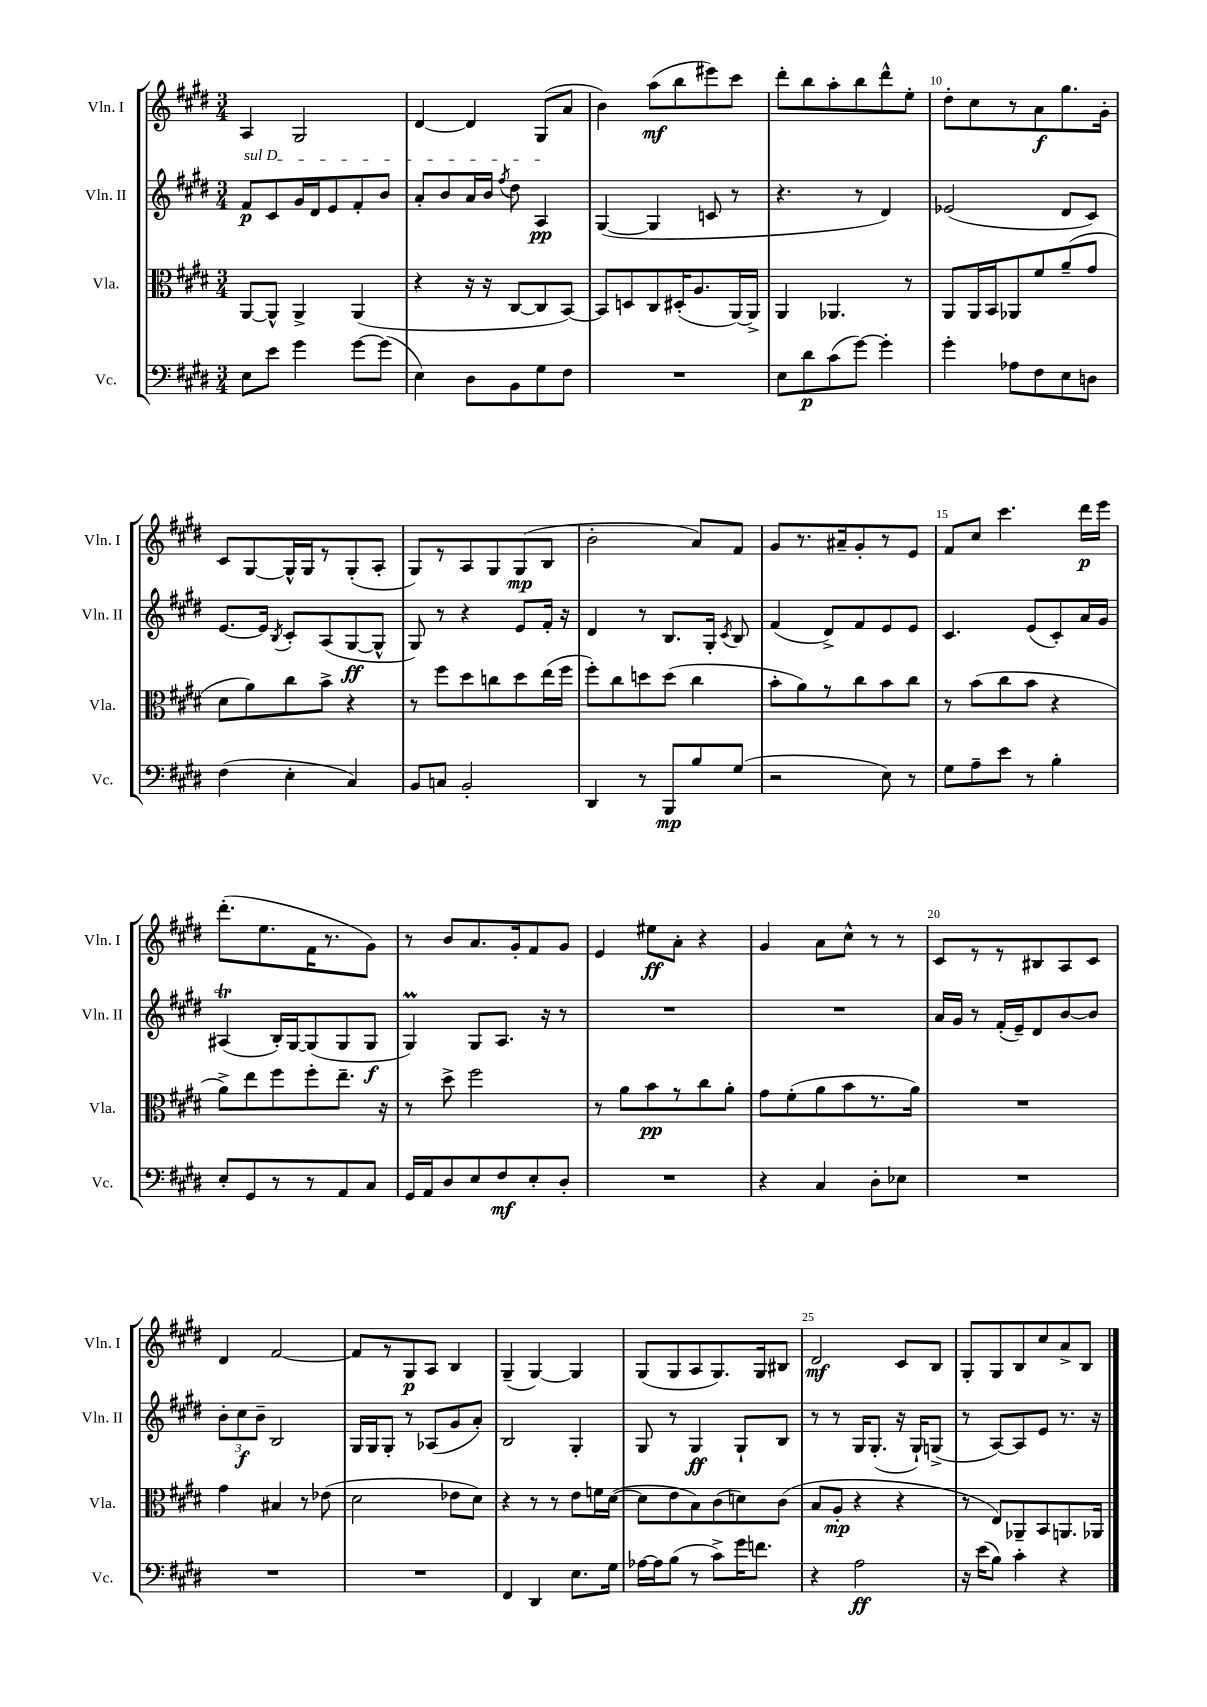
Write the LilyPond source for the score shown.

<<
\new StaffGroup <<
\new Staff = "s0" \with { instrumentName = "Vln. I" shortInstrumentName = "Vln. I" } {
    \clef treble \key e \major \numericTimeSignature \time 3/4
    \autoBeamOff a4 gis2 |
    dis'4~ dis'4 gis8[( a'8] |
    b'4) a''8[\mf( b''8 eis'''8) cis'''8] |
    dis'''8[-. b''8 a''8-. b''8 dis'''8-^ e''8]-. |
    dis''8[-. cis''8 r8 a'8\f gis''8. gis'16]-. |
    cis'8[ gis8~ gis16-^ gis16 r8 gis8-.( a8]-. |
    gis8[) r8 a8 gis8 gis8\mp( b8] |
    b'2-. a'8[) fis'8] |
    gis'8[ r8. ais'16-- gis'8-. r8 e'8] |
    fis'8[ cis''8] cis'''4. dis'''16[\p e'''16] |
    dis'''8.[-.( e''8. fis'16 r8. gis'8]) |
    r8 b'8[ a'8. gis'16-. fis'8 gis'8] |
    e'4 eis''8[\ff a'8]-. r4 |
    gis'4 a'8[ cis''8]-^ r8 r8 |
    cis'8[ r8 r8 bis8 a8 cis'8] |
    dis'4 fis'2~ |
    fis'8[ r8 gis8\p a8] b4 |
    gis4--( gis4~) gis4 |
    gis8[( gis8 a8 gis8.) gis16 bis8] |
    dis'2\mf cis'8[ b8] |
    gis8[-. gis8 b8 cis''8 a'8-> b8] \bar "|." |
}
\new Staff = "s1" \with { instrumentName = "Vln. II" shortInstrumentName = "Vln. II" } {
    \clef treble \key e \major \numericTimeSignature \time 3/4
    \autoBeamOff \once \override TextSpanner.bound-details.left.text = \markup { \italic "sul D" } fis'8[\p\startTextSpan cis'8 gis'16 dis'16 e'8 fis'8-. b'8] |
    a'8[-. b'8 a'16 b'16] \acciaccatura { fis''8 } dis''8 a4\pp\stopTextSpan |
    gis4~( gis4 c'8 r8 |
    r4. r8 dis'4) |
    ees'2( dis'8[ cis'8]) |
    e'8.[~ e'16] \acciaccatura { b8 } cis'8[-. a8( gis8~\ff gis8]-^ |
    gis8) r8 r4 e'8[ fis'16]-. r16 |
    dis'4 r8 b8.[ gis16]-. \acciaccatura { cis'8 } b8 |
    fis'4( dis'8[->) fis'8 e'8 e'8] |
    cis'4. e'8[( cis'8-.) a'16 gis'16] |
    ais4\trill( b16[-.) gis16~ gis8( gis8 gis8]\f |
    gis4\prall) gis8[ a8.] r16 r8 |
    R2. |
    R2. |
    a'16[ gis'16] r8 fis'16[-.( e'16--) dis'8 b'8~ b'8] |
    \tuplet 3/2 { b'8[-. cis''8\f b'8]-- } b2 |
    gis16[ gis16 gis8]-. r8 aes8[( gis'8 a'8]-.) |
    b2 gis4-. |
    gis8 r8 gis4\ff gis8[-! b8] |
    r8 r8 gis16[ gis8.]-.( r16 gis16[-!) g8]->( |
    r8 a8[~) a8 e'8] r8. r16 \bar "|." |
}
\new Staff = "s2" \with { instrumentName = "Vla." shortInstrumentName = "Vla." } {
    \clef alto \key e \major \numericTimeSignature \time 3/4
    \autoBeamOff a,8[~ a,8]-^ a,4-> a,4( |
    r4 r16 r16 cis8[~ cis8 b,8]~) |
    b,8[ d8 cis8 dis16-.( a8. a,16~) a,16]-> |
    a,4 aes,4. r8 |
    a,8[ a,16 b,16 aes,8 fis'8 a'8--( gis'8] |
    dis'8[ a'8) cis''8 b'8]-> r4 |
    r8 fis''8[ dis''8 c''8 dis''8 e''16( fis''16] |
    fis''8[-.) cis''8 d''8 d''8]( cis''4 |
    b'8[-. a'8) r8 cis''8 b'8 cis''8] |
    r8 b'8[( cis''8 b'8] r4 |
    a'8[->) e''8 fis''8 fis''8-. e''8.]-- r16 |
    r8 dis''8-> fis''2 |
    r8 a'8[ b'8\pp r8 cis''8 a'8]-. |
    gis'8[ fis'8-.( a'8 b'8 r8. a'16]) |
    R2. |
    gis'4 bis4 r8 ees'8( |
    dis'2 ees'8[ dis'8]) |
    r4 r8 r8 e'8[ f'16 dis'16]~( |
    dis'8[ e'8 b8) cis'8( d'8) cis'8]( |
    b8[ a8]-.\mp r4 r4 |
    r8 e8[) aes,8-- b,8 a,8. aes,16] \bar "|." |
}
\new Staff = "s3" \with { instrumentName = "Vc." shortInstrumentName = "Vc." } {
    \clef bass \key e \major \numericTimeSignature \time 3/4
    \autoBeamOff e8[ e'8] gis'4 gis'8[~ gis'8]( |
    e4) dis8[ b,8 gis8 fis8] |
    R2. |
    e8[ dis'8\p cis'8( gis'8]~) gis'4-. |
    gis'4-. aes8[ fis8 e8 d8] |
    fis4( e4-. cis4) |
    b,8[ c8] b,2-. |
    dis,4 r8 b,,8[\mp b8 gis8]( |
    r2 e8) r8 |
    gis8[ a8-- e'8] r8 b4-. |
    e8[-. gis,8 r8 r8 a,8 cis8] |
    gis,16[ a,16 dis8 e8 fis8\mf e8-. dis8]-. |
    R2. |
    r4 cis4 dis8[-. ees8] |
    R2. |
    R2. |
    R2. |
    fis,4 dis,4 e8.[ gis16] |
    aes16[~ aes16 b8]( r8 cis'8[->) gis'16 f'8.] |
    r4 a2\ff |
    r16 e'16[( b8]) cis'4-. r4 \bar "|." |
}
>>
>>
\layout { \context { \Score currentBarNumber = #6 \override BarNumber.break-visibility = ##(#f #t #t) barNumberVisibility = #(every-nth-bar-number-visible 5) } }
